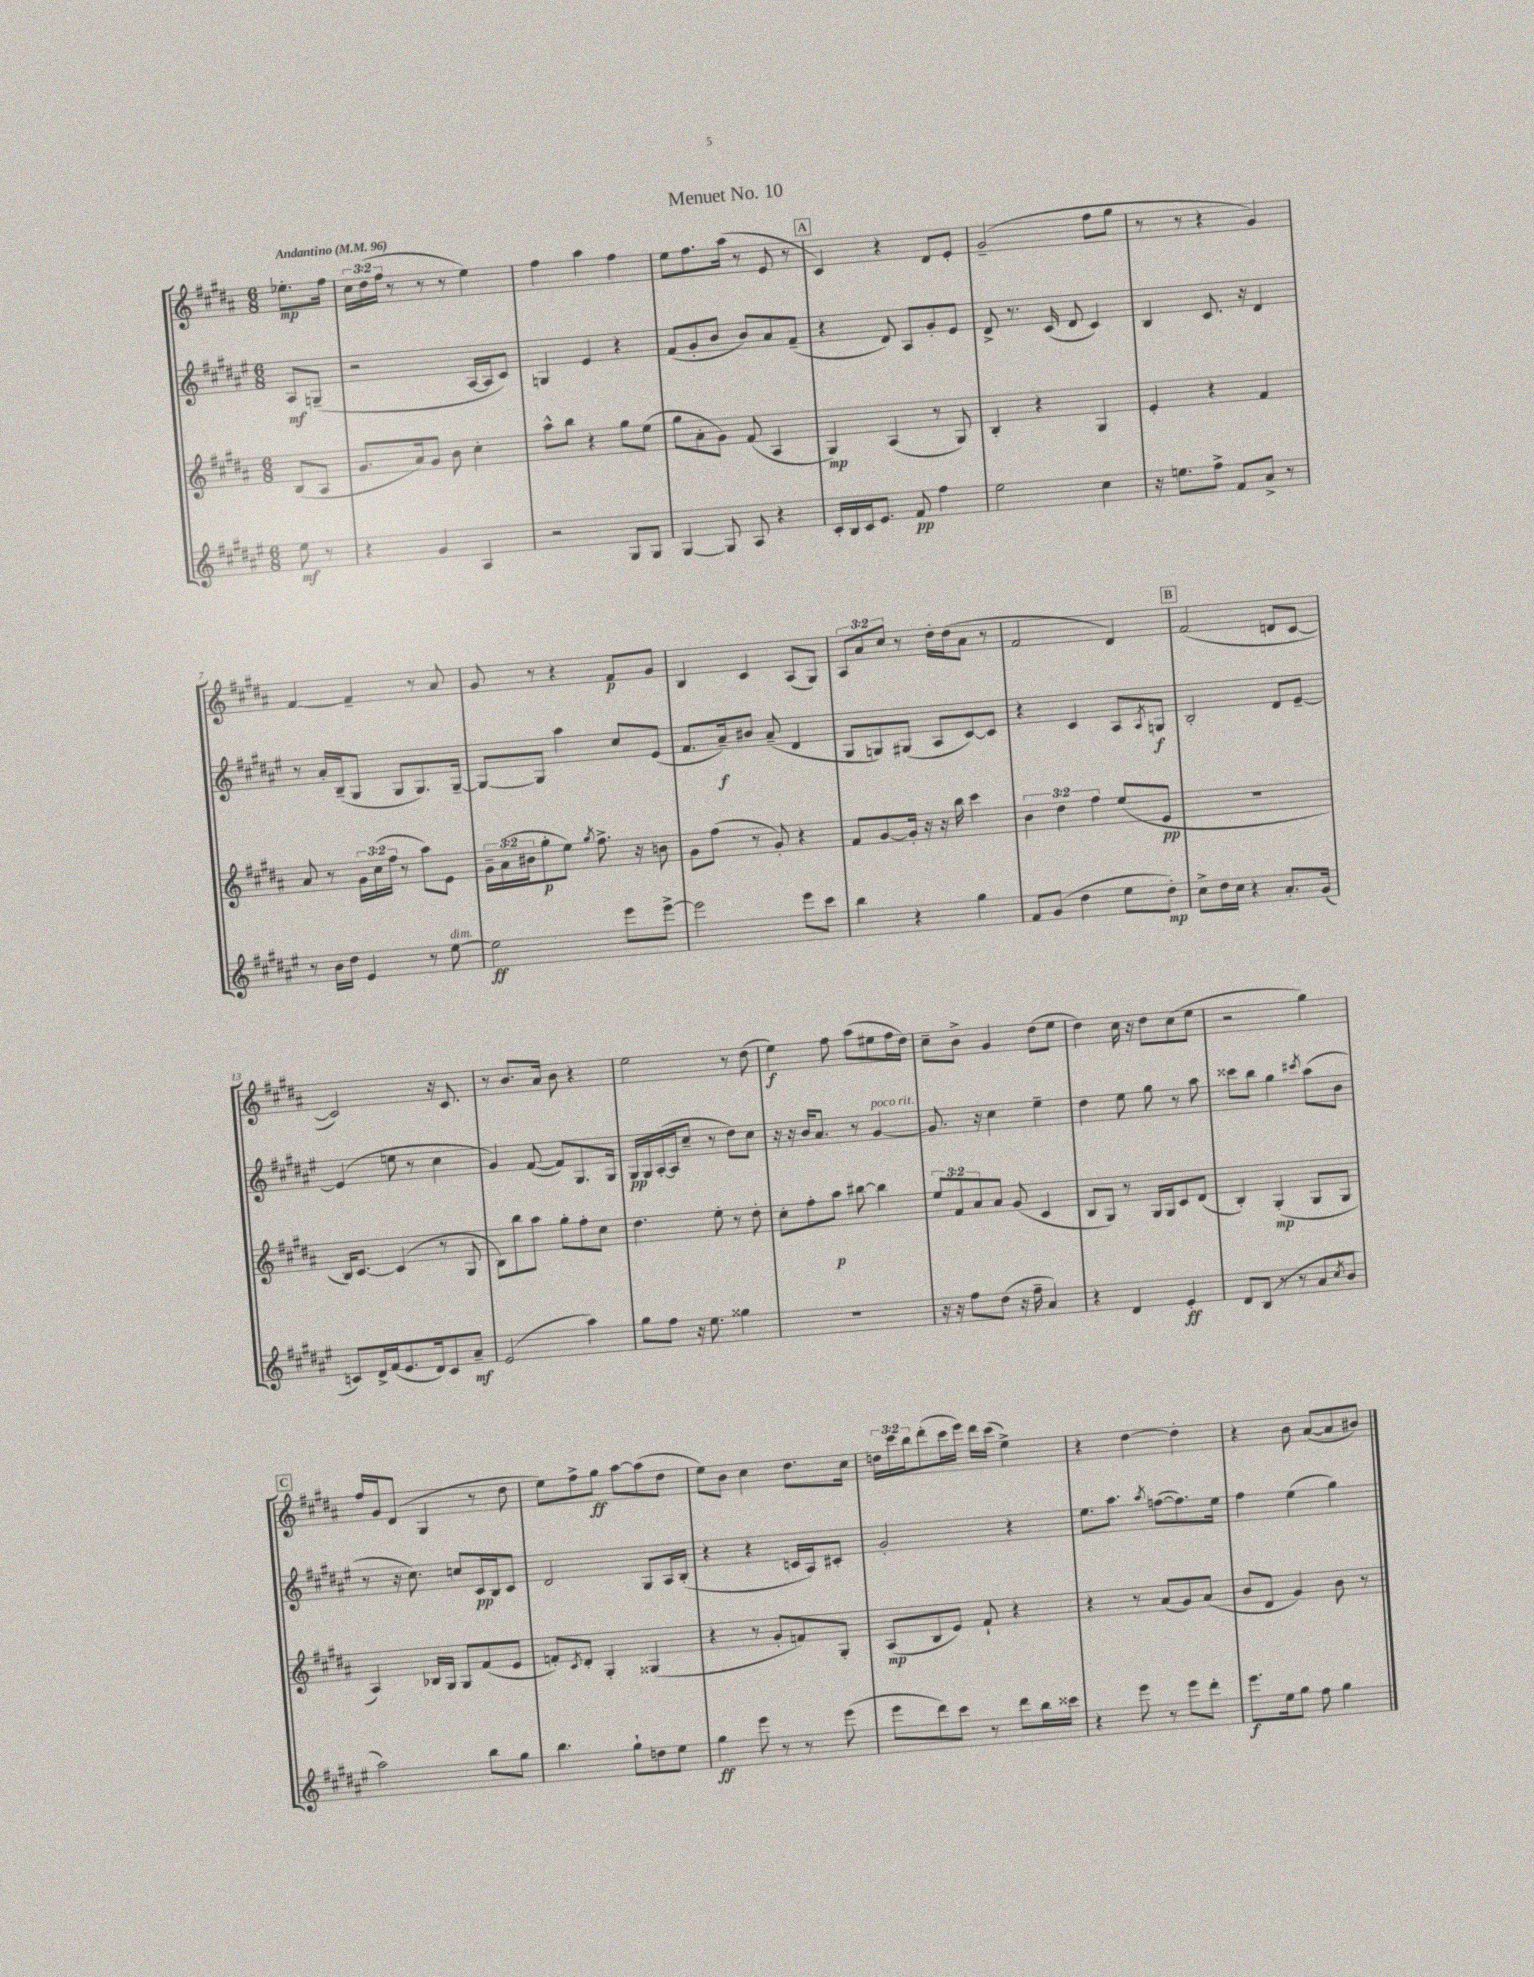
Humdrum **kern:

**kern	**kern	**kern	**kern
*staff4	*staff3	*staff2	*staff1
*clefG2	*clefG2	*clefG2	*clefG2
*k[f#c#g#d#a#e#]	*k[f#c#g#d#a#]	*k[f#c#g#d#a#e#]	*k[f#c#g#d#a#]
*M6/8	*M6/8	*M6/8	*M6/8
*MM96	*MM96	*MM96	*MM96
8ee#	(8B	8A#	8.ee-'
8r	8A#	(8G~	.
.	.	.	16ff#
=	=	=	=
4r	8.g#	2r	24cc#
.	.	.	(24dd#
.	.	.	24ff#
.	.	.	8r
.	16a#)	.	.
4g#	8g#	.	8r
.	8b	.	8r
4A#	4cc#'	[16A#	4ee)
.	.	16A#]	.
.	.	8c#)	.
=	=	=	=
2r	8aa#^^	4G	4ff#
.	8bb	.	.
.	4r	4e#	4aa#
8G#	8gg#	4r	4ff#
8G#	(8ee	.	.
=	=	=	=
[4G#	8gg#	(8f#	8ee
.	8a#'	8g#'	8.ff#
8G#]	8g#)	8b	.
.	.	.	(16aa#
8A#	(8f#	8b)	8r
4r	4A#	8a#	8e
.	.	(8f#~	8r
=	=	=	=
16c#'	4G#)	4r	4c#)
16B	.	.	.
16c#	.	.	.
8.e#	.	.	.
.	(4A#	8d#)	4r
8f#	.	8A#	.
4ff#	8r	8g#'	8d#
.	8G#)	8e#	8e'
=	=	=	=
2ee#	4B'	8d#^	(2g#~
.	.	8.r	.
.	4r	.	.
.	.	(16c#	.
.	.	8d#	.
4cc#	4G#	4c#)	8ff#
.	.	.	8gg#
=	=	=	=
16r	4e'	4B	8r
8.ee	.	.	.
.	.	.	8r
8ff#^	4r	8.c#	4r
8f#	.	.	.
.	.	16r	.
8a#^	4f#	4d#	4g#)
8r	.	.	.
=	=	=	=
8r	8a#	8r	[4f#
16b	8r	16a#'	.
16dd#	.	(16B~	.
4e#	24g#	8G#	4f#~]
.	(24cc#	.	.
.	24ff#	.	.
.	8r	8G#	.
8r	8aa#)	8.G#)	8r
[8ee#	8e	.	8a#
.	.	[16G#~	.
=	=	=	=
2ee#]	24g#~	8G#_	8g#
.	(24a#	.	.
.	24b#	.	.
.	8gg#'	8G#]	8r
.	8ee)	4aa#	4r
.	8qgg#	.	.
.	8.ff#^	.	.
8eee#	.	8cc#	8f#
.	16r	.	.
[8eee#^	8b	(8e#	8g#
=	=	=	=
2eee#]	8g#	8.f#	4B
.	(8ff#	.	.
.	.	16a#~)	.
.	8r	8b#	4c#
.	8g#')	(8a#~	.
8eee#	4r	4d#	(8A#
8ccc#	.	.	8G#)
=	=	=	=
4bb	8f#	8G#	12A#
.	.	.	12a#
.	[8g#	8G)	.
.	.	.	12cc#
4r	16g#']	(8G#	8r
.	16r	.	.
.	16r	8A#	16dd#'
.	16bb	.	(16dd#
4gg#	4ccc#	[8c#)	8a#
.	.	8c#]	8r
=	=	=	=
8f#	6b	4r	2f#
(8g#	.	.	.
.	6dd#	.	.
4dd#	.	4c#	.
.	6ff#	.	.
8ee#	(8ee	8A#	4d#)
.	.	8qA#	.
8dd#')	8e	8G	.
=	=	=	=
8cc#^	2.r	2B'	(2f#
16dd#	.	.	.
16cc#	.	.	.
4r	.	.	.
8.a#'	.	8d#	8d
.	.	[8e#~	[8c#
(16g#	.	.	.
=	=	=	=
8c)	16B)	(4e#]	2c#])
.	[8.c#	.	.
16d#^	.	.	.
(16f#	.	.	.
8.e#	(4c#]	8ee	.
.	.	8r	.
16d#)	.	.	.
8c	8r	4cc#	16r
.	.	.	8.c#
8a#~	8G#	.	.
=	=	=	=
(2e#	8B)	4g#)	8r
.	8bb	.	8.b
.	8aa#	([8f#	.
.	.	.	16a#
.	8gg#'	8f#])	8b
4aa#)	8ff#'	8.G#	4r
.	8cc#	.	.
.	.	16G#	.
=	=	=	=
8gg#	4.dd#	16G#	2ee
.	.	16G#	.
8ff#	.	([16A#'	.
.	.	16A#]	.
16r	.	8cc#~	.
8.ee#	.	.	.
.	8ee'	8r	.
4gg##	8r	8dd#)	8r
.	8dd#'	8cc#	(8dd#
=	=	=	=
2.r	8cc#'	16r	4ee)
.	.	16r	.
.	8ff#'	16b	.
.	.	8.a#	.
.	8aa#	.	8ff#
.	[8bb#	8r	(8aa#
.	4bb#]	[4g#	8ee#
.	.	.	16ff#
.	.	.	16dd#)
=	=	=	=
16r	12ee	8.g#]	8cc#~
16r	.	.	.
.	12f#	.	.
8ff#	.	.	8b^
.	12a#	.	.
.	.	16r	.
(8dd#	8a#	4cc#	4g#
16r	(8g#	.	.
16ff#~	.	.	.
4a#)	4c#	4ee#~	(8dd#
.	.	.	8ee
=	=	=	=
4r	8B	4dd#	4dd#)
.	8G#)	.	.
4d#	8r	8ee#	16cc#
.	.	.	16r
.	16G#	8gg#	8dd#
.	16G#	.	.
4e#'	8c#	8r	(8cc#
.	(8d#	8aa#	8ee
=	=	=	=
8d#	4B')	8ccc##	2r
(8B	.	8bb	.
8r	(4G#'	4gg#	.
8r	.	.	.
.	.	8qccc#	.
8a#	8G#	(8aa#	4gg#)
8qcc#	.	.	.
8b	8G#	8b	.
=	=	=	=
2aa#)	4A#)	8r	16ff#
.	.	.	16g#
.	.	16r	(8d#
.	.	8.cc#)	.
.	16B-	.	4G#
.	16G#	.	.
.	8G#	8cc	.
8bb	(8f#	16c#	8r
.	.	16B	.
8gg#	8e	8c#	8dd#
=	=	=	=
4.bb	8f')	2d#	8ee)
.	8qc#	.	.
.	8d#'	.	8ff#^
.	4G#'	.	8gg#
8gg#`	.	.	[8aa#
8dd	(4G##	8G#	(8aa#]
8ee#	.	16A#	8dd#
.	.	(16B'	.
=	=	=	=
4gg#	4r	4r	8ee)
.	.	.	8b
8eee#	8r	4r	4cc#
8r	8g#'	.	.
8r	8f)	16c	8.dd#
.	.	16A#)	.
(8eee#	8G#'	8c#'	.
.	.	.	16cc#
=	=	=	=
8eee#	(8A#	2g#'	24dd
.	.	.	24ccc#
.	.	.	24bb
8ddd#)	8B	.	(8ddd#'
8ccc#	8e)	.	16ccc#
.	.	.	16eee)
8r	8f#`	.	16ddd#
.	.	.	(16ccc#
8ddd#	4r	4r	4ee^)
16bb	.	.	.
16ccc##	.	.	.
=	=	=	=
4r	4r	8.ee#	4r
.	.	8.aa#	.
8eee#	8r	.	[4dd#
.	.	8qaa#	.
8r	(8a#	([8ff	.
8eee#	8g#)	8.ff])	4dd#']
8ddd#'	(8a#	.	.
.	.	16ee#	.
=	=	=	=
8.eee#	8b	4ff#	4r
.	8d#	.	.
16ee#	.	.	.
8gg#	4g#)	(4ee#	8b
8ff#	.	.	([8a#
4gg#	8b	4gg#)	8a#]
.	8r	.	8b#)
==	==	==	==
*-	*-	*-	*-
